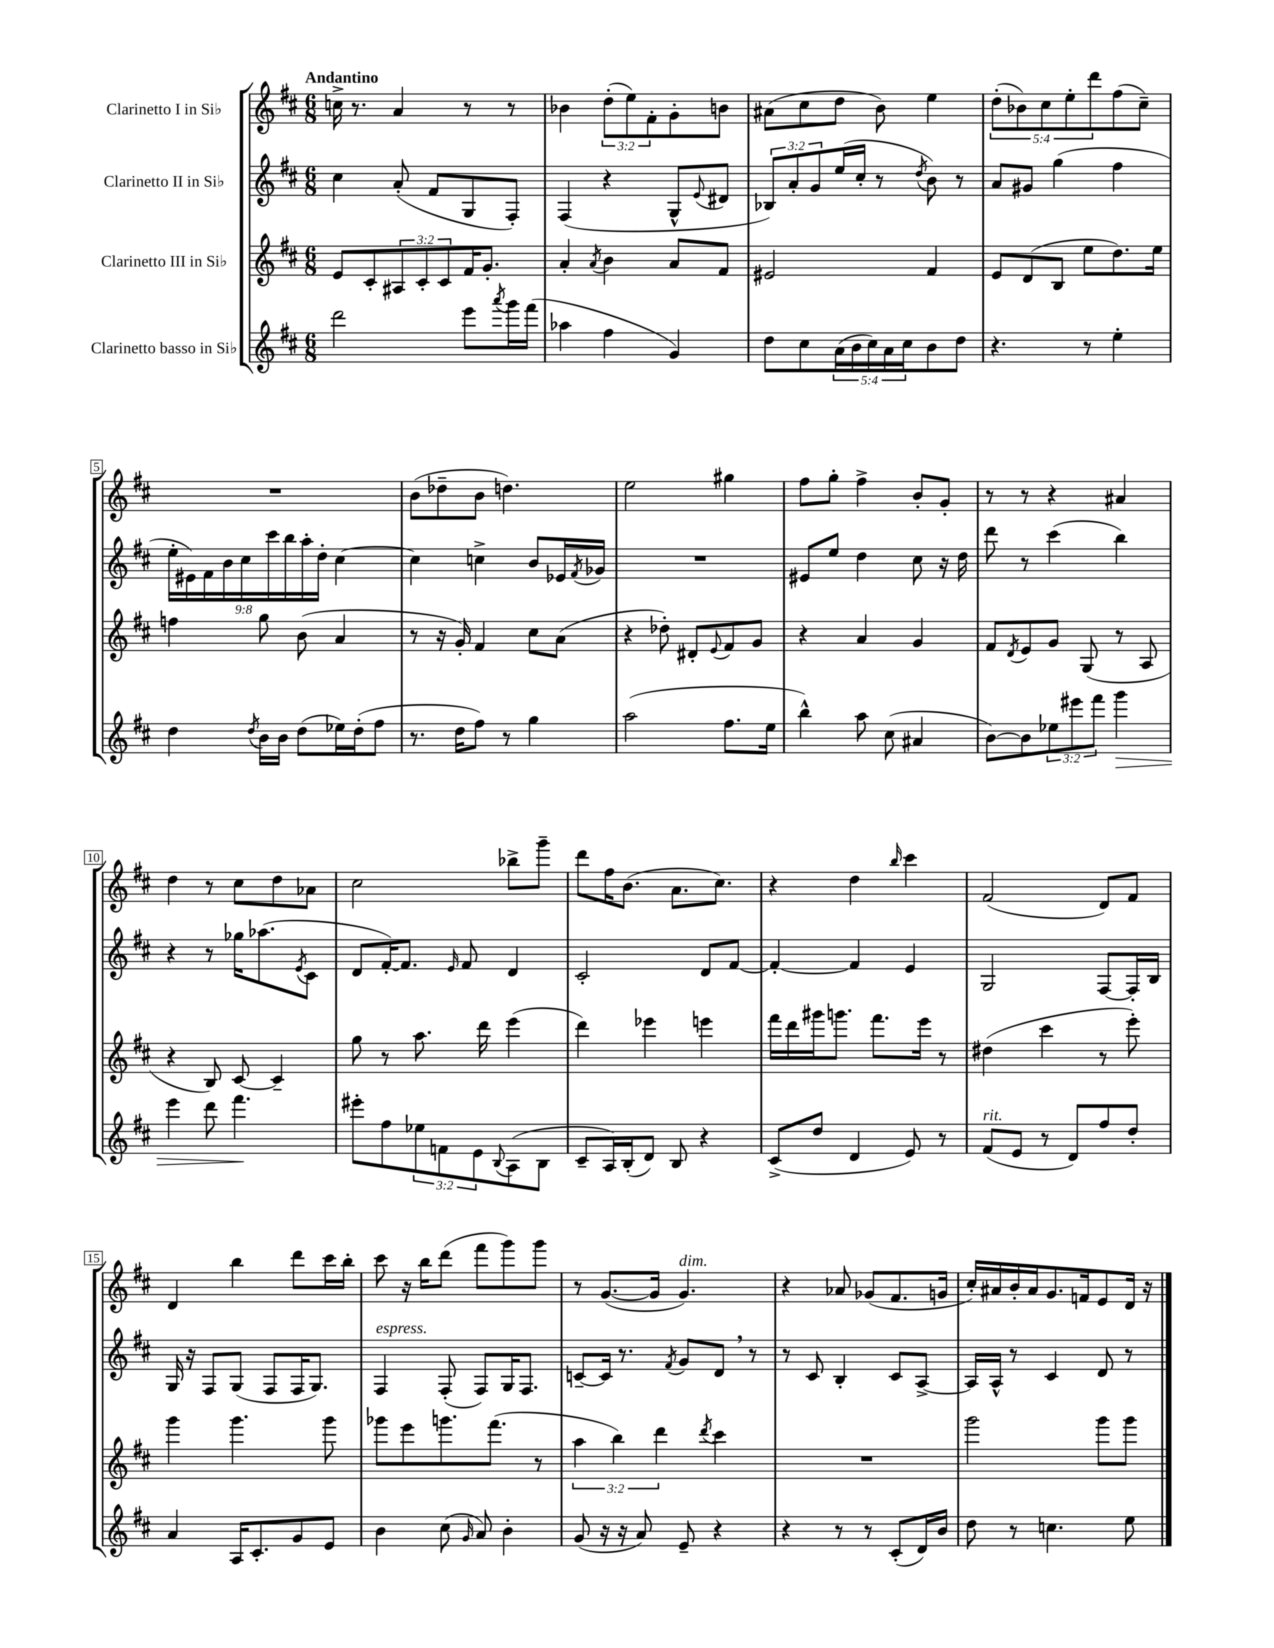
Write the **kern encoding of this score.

**kern	**kern	**kern	**kern
*staff4	*staff3	*staff2	*staff1
*clefG2	*clefG2	*clefG2	*clefG2
*k[f#c#]	*k[f#c#]	*k[f#c#]	*k[f#c#]
*M6/8	*M6/8	*M6/8	*M6/8
2ddd\	8e/L	4cc#\	16cc^\
.	.	.	8.r
.	8c#'/	.	.
.	12A#/	(8a'/	4a/
.	12c#'/	.	.
.	.	8f#/L	.
.	12c#/	.	.
8eee\L	16f#/K	8G/	8r
.	8.g'/J	.	.
8qaaa/	.	.	.
16ggg\L	.	8F#'/J)	8r
(16fff#\JJ	.	.	.
=	=	=	=
4aa-\	4a'/	(4F#/	4b-\
.	8qa/	.	.
4ff#\	4b\	4r	(12dd'\L
.	.	.	12ee\)
.	.	.	12f#'\
4g/)	8a/L	8G^^/L	8g'\
.	.	8qqe/	.
.	8f#/J	8d#/J	8b\J
=	=	=	=
8dd\L	2e#/	12B-/L)	(8a#\L
.	.	12a'/	.
8cc#\	.	.	8cc#\
.	.	12g/	.
(20a\L	.	(16ee/L	8dd\J
20b\	.	.	.
.	.	16cc#'/JJ	.
20cc#\)	.	.	.
.	.	8r	8b\)
20a\	.	.	.
20cc#\J	.	.	.
.	.	8qdd/	.
8b\	4f#/	8b\)	4ee\
8dd\J	.	8r	.
=	=	=	=
4.r	8e/L	8a/L	(10dd'\L
.	.	.	10b-\)
.	(8d/	8g#/J	.
.	.	.	10cc#\
.	8B/J	(4gg\	.
.	.	.	10ee'\
8r	8ee\L	.	.
.	.	.	10ddd\
4ee'\	8.dd\)	4ff#\	(8ff#\
.	.	.	8cc#~\J)
.	16ee\Jk	.	.
=	=	=	=
4dd\	4ff\	18ee'\LL	2.r
.	.	18e#\)	.
.	.	18f#\	.
.	.	18b\	.
.	.	18cc#\	.
8qdd/	.	.	.
16b\LL	8gg\	.	.
.	.	18ccc#\	.
16b\JJ	.	.	.
.	.	18bb\	.
(8dd\L	(8b\	.	.
.	.	18aa'\	.
.	.	18dd'\JJ	.
16ee-\L)	4a/	[4cc#\	.
(16dd'\J	.	.	.
8ff#\J	.	.	.
=	=	=	=
8.r	8r	4cc#\]	(8b\L
.	16r	.	8dd-~\
16dd\LK	16g'/)	.	.
8ff#\J)	4f#/	4cc^\	8b\J
8r	.	.	4.dd\)
4gg\	8cc#\L	8b/L	.
.	(8a\J	16e-/L	.
.	.	8qf#/	.
.	.	16g-/JJ	.
=	=	=	=
(2aa\	4r	2.r	2ee\
.	8dd-'\)	.	.
.	8d#'/L	.	.
.	8qqe/	.	.
8.ff#\L	8f#/	.	4gg#\
.	8g/J	.	.
16ee\Jk	.	.	.
=	=	=	=
4bb^^\)	4r	8e#/L	8ff#\L
.	.	8ee/J	8gg'\J
8aa\	4a/	4dd\	4ff#^\
(8cc#\	.	.	.
4a#/	4g/	8cc#\	8b'/L
.	.	16r	8g'/J
.	.	16dd\	.
=	=	=	=
[8b\L)	8f#/L	8ddd\	8r
.	8qd/	.	.
8b\]	8e/	8r	8r
12ee-\	8g/J	(4ccc#\	4r
12eee#\	.	.	.
.	(8G/	.	.
12fff#\J	.	.	.
4ggg\	8r	4bb\)	4a#/
.	8A/	.	.
=	=	=	=
4eee\	4r	4r	4dd\
8ddd\	8B/)	8r	8r
4.fff#\	[8c#/	16gg-\LK	8cc#\L
.	.	(8.aa-\	.
.	4c#~/]	.	8dd\
.	.	8qe/	.
.	.	8c#\J	8a-\J
=	=	=	=
8eee#'\L	8gg\	8d/L	2cc#\
8ff#\	8r	[16f#'/K)	.
.	.	8.f#/]J	.
12ee-\	8.aa\	.	.
12f\	.	.	.
.	.	16qqe/	.
.	.	8f#/	.
12e\	.	.	.
.	16ddd\	.	.
8qqB/	.	.	.
(8A\	(4eee\	4d/	8bb-^\L
8B\J	.	.	8ggg~\J
=	=	=	=
8c#~/L	4ddd\)	2c#'/	8ddd\L
16A/L)	.	.	16ff#\K
(16B'/J	.	.	(8.b\J
8d/J)	4eee-\	.	.
8B/	.	.	8.a\L
4r	4eee\	8d/L	.
.	.	.	8.cc#\J)
.	.	[8f#/J	.
=	=	=	=
(8c#^/L	16fff#\LL	4f#'/_	4r
.	16ddd\	.	.
8dd/J	16ggg#\J	.	.
.	8.ggg\J	.	.
4d/	.	4f#/]	4dd\
.	8.fff#\L	.	.
.	.	.	16qqbb/
8e/)	.	4e/	4ccc#\
.	16eee\Jk	.	.
8r	8r	.	.
=	=	=	=
(8f#/L	(4dd#\	2G/	(2f#/
8e/J	.	.	.
8r	4ccc#\	.	.
8d/L)	.	.	.
8ff#/	8r	[8F#/L	8d/L)
8dd'/J	8eee'\)	16F#'/]L	8f#/J
.	.	16B/JJ	.
=	=	=	=
4a/	4ggg\	16G/	4d/
.	.	16r	.
.	.	8F#/L	.
16A/LK	4.ggg\	(8G/J	4bb\
8.c#'/	.	.	.
.	.	8F#/L	.
8g/	.	16F#/K	8ddd\L
.	.	8.G/J)	.
8e/J	8ggg\	.	16ccc#\L
.	.	.	16bb'\JJ
=	=	=	=
4b\	8ggg-\L	4F#/	8ccc#\
.	8eee\	.	16r
.	.	.	16bb\LK
(8cc#\	8.ggg\	(8F#'/	(8ddd\J
16qqg/	.	.	.
8a/)	.	8F#/L)	8fff#\L
.	(8.fff#\J	.	.
4b'\	.	16G/K	8ggg\)
.	.	8.F#/J	.
.	8r	.	8ggg\J
=	=	=	=
(8g/	6aa\	[8c~/L	8r
16r	.	16c/]Jk	([8.g/L
.	6bb\)	.	.
16r	.	8.r	.
8a/)	.	.	.
.	.	.	16g/]Jk
.	6ddd\	.	.
.	.	8qf#/	.
8e~/	.	8g/L	4.g/)
.	8qddd/	.	.
4r	4ccc#\	8d/J	.
.	.	8r	.
=	=	=	=
4r	2.r	8r	4r
.	.	8c#/	.
8r	.	4B'/	8a-/
8r	.	.	(8g-/L
(8c#'/L	.	8c#/L	8.f#/
16d/L)	.	[8A^/J	.
16b/JJ	.	.	16g/Jk
=	=	=	=
8dd\	2ggg\	16A/]LL	16cc#'/LL)
.	.	16A^^/JJ	16a#/
8r	.	8r	16b'/
.	.	.	16a#/J
4.cc\	.	4c#/	8.g/
.	.	.	16f/k
.	8ggg\L	8d/	8e/
8ee\	8ggg\J	8r	16d/Jk
.	.	.	16r
==	==	==	==
*-	*-	*-	*-
